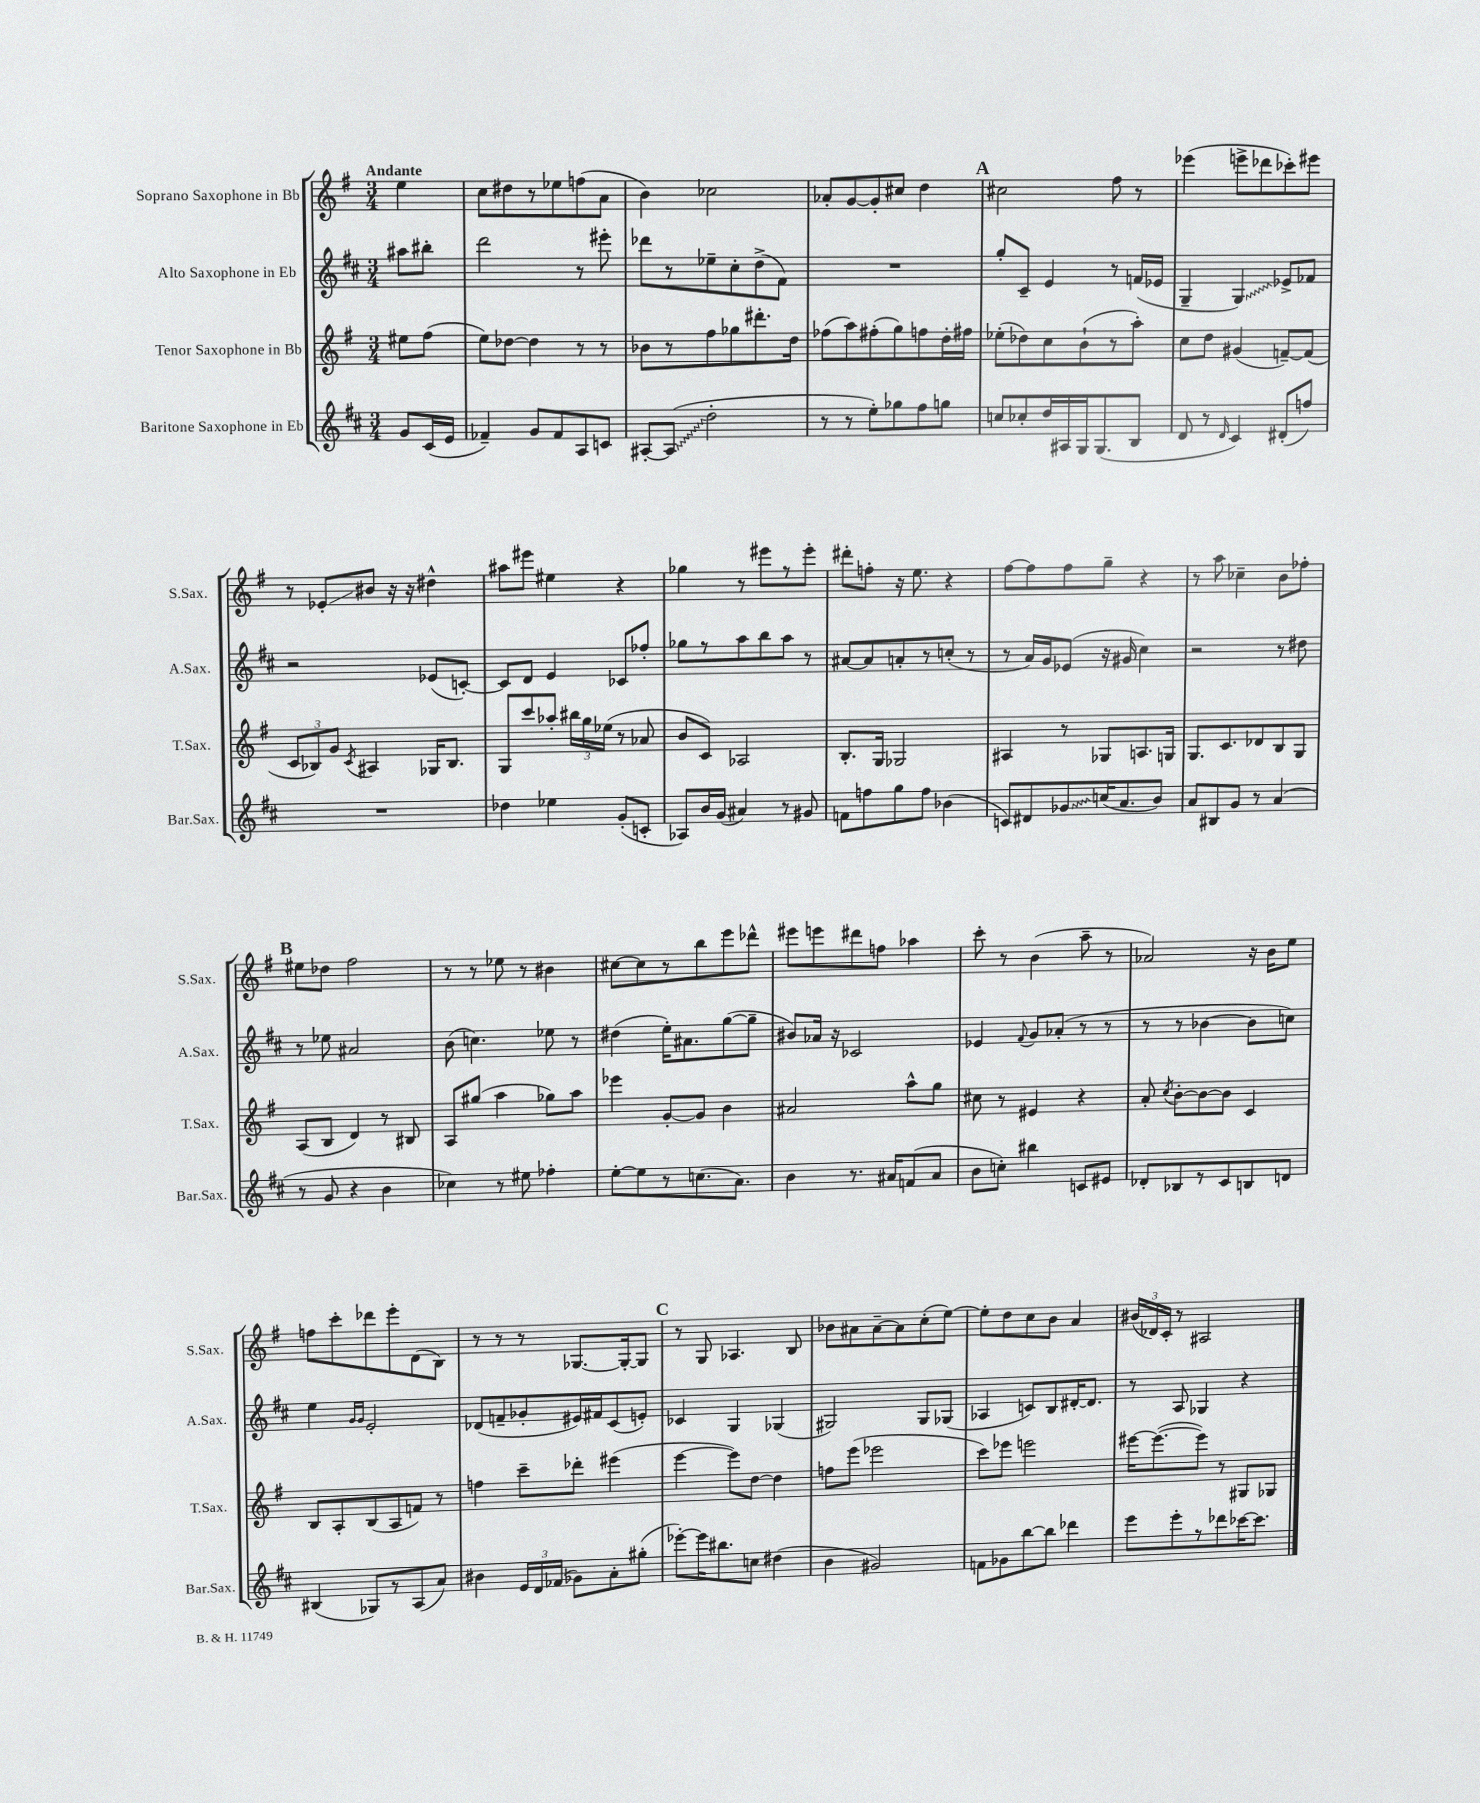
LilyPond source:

<<
\new StaffGroup <<
\new Staff = "s0" \with { instrumentName = "Soprano Saxophone in Bb" shortInstrumentName = "S.Sax." } {
    \clef treble \key g \major \numericTimeSignature \time 3/4 \partial 4 \tempo "Andante"
    \autoBeamOff e''4 |
    c''8[ dis''8 r8 ees''8 f''8( a'8] |
    b'4) ces''2 |
    aes'8[-. g'8~ g'8-. cis''8] d''4 |
    \mark \markup { \bold "A" } cis''2 fis''8 r8 |
    ees'''4( e'''8[-> des'''8 ces'''8-.) eis'''8] |
    r8 ees'8[-.\glissando bis'8] r16 r16 dis''4-^ |
    ais''8[ eis'''8] eis''4 r4 |
    ges''4 r8 eis'''8[ r8 eis'''8]-. |
    dis'''8[-. f''8]-. r16 e''8. r4 |
    fis''8[~ fis''8 fis''8 g''8]-- r4 |
    r8 a''8 ces''4-- b'8[ fes''8]-. |
    \mark \markup { \bold "B" } eis''8[ des''8] fis''2 |
    r8 r8 ees''8 r8 bis'4 |
    cis''8[~ cis''8 r8 b''8 e'''8 des'''8]-^ |
    eis'''8[ e'''8 dis'''8 f''8] aes''4 |
    c'''8-. r8 b'4( a''8-- r8 |
    aes'2) r16 b'16[ e''8] |
    f''8[ c'''8-. des'''8 e'''8-. d'8( b8]) |
    r8 r8 r8 ges8.[~ ges16~-. ges8] |
    \mark \markup { \bold "C" } r8 g8 aes4. b8 |
    bes'8[ ais'8 ais'8~-- ais'8 c''8-.( e''8]~) |
    e''8[-. d''8 c''8 b'8] a'4 |
    \tuplet 3/2 { bis'16[( des'16) c'16]-. } r8 ais2 \bar "|." |
}
\new Staff = "s1" \with { instrumentName = "Alto Saxophone in Eb" shortInstrumentName = "A.Sax." } {
    \clef treble \key d \major \numericTimeSignature \time 3/4 \partial 4
    \autoBeamOff ais''8[ bis''8]-. |
    d'''2 r8 eis'''8-. |
    des'''8[ r8 ees''8-- cis''8-. d''8->( fis'8]) |
    R2. |
    \mark \markup { \bold "A" } g''8[-. cis'8]-- e'4 r8 f'16[( ees'16] |
    g4-- \once \override Glissando.style = #'zigzag g4\glissando) ees'8[-> fes'8] |
    r2 ees'8[( c'8]~-.) |
    c'8[ d'8] e'4 ces'8[ fes''8]-. |
    ges''8[ r8 a''8 b''8 a''8] r8 |
    ais'8[~ ais'8 a'8-. r8 c''8]-.( r8 |
    r8 a'16[) g'16 ees'8]( r16 gis'16 cis''4) |
    r2 r8 dis''8 |
    \mark \markup { \bold "B" } r8 ees''8 ais'2 |
    b'8( c''4.) ees''8 r8 |
    dis''4( e''16[-.) ais'8. g''8~( g''8]-- |
    bis'8[) aes'16] r16 ces'2 |
    ees'4 \appoggiatura { fis'8 } g'8[ aes'8]-.( r8 r8 |
    r8 r8 bes'4~ bes'8[ c''8]) |
    e''4 \grace { g'16[ g'16] } e'2-. |
    des'8[( f'8-- ges'8-. eis'16) fis'16 cis'8( e'8]-.) |
    \mark \markup { \bold "C" } ces'4 g4 ges4( |
    gis2) gis8[ ges8]( |
    aes4 c'8[) b8 dis'16~-. dis'8.] |
    r8 a8 ges4 r4 \bar "|." |
}
\new Staff = "s2" \with { instrumentName = "Tenor Saxophone in Bb" shortInstrumentName = "T.Sax." } {
    \clef treble \key g \major \numericTimeSignature \time 3/4 \partial 4
    \autoBeamOff eis''8[ fis''8]( |
    e''8[) des''8]~ des''4 r8 r8 |
    bes'8[ r8 fis''8 ges''8 dis'''8.-. d''16] |
    fes''8[( a''8) fis''8-.( g''8) f''8 d''16-. fis''16] |
    \mark \markup { \bold "A" } ees''8[-.( des''8) c''8 b'8-!( r8 a''8]-.) |
    c''8[ d''8] gis'4( f'8[~--) f'8]( |
    \tuplet 3/2 { c'8[ bes8) g'8] } \acciaccatura { c'8 } ais4 ges16[ bes8.] |
    g8[ c'''8 aes''8]-. \tuplet 3/2 { bis''16[ g''16 ees''16]( } r8 aes'8 |
    b'8[ c'8]) aes2 |
    b8.[-. g16] ges2 |
    ais4 r8 ges8[ a8. g16] |
    g8.[ c'8. des'8 b8 g8] |
    \mark \markup { \bold "B" } a8[( b8] d'4) r8 bis8 |
    a8[ gis''8]( a''4 ges''8[) a''8] |
    ees'''4 g'8[~-. g'8] b'4 |
    ais'2 a''8[-^ g''8] |
    cis''8 r8 eis'4 r4 |
    a'8-. \acciaccatura { c''8 } b'8[~-. b'8~ b'8] c'4 |
    b8[ a8-. b8( a8 f'8]) r8 |
    f''4 c'''8[-- des'''8]-. eis'''4( |
    \mark \markup { \bold "C" } e'''4~ e'''8[) d''8]~ d''4 |
    f''8[ e'''8]( ees'''2 |
    c'''8[) ees'''8] e'''2 |
    eis'''16[~ eis'''8.~( eis'''8]) r8 gis8[ ges8] \bar "|." |
}
\new Staff = "s3" \with { instrumentName = "Baritone Saxophone in Eb" shortInstrumentName = "Bar.Sax." } {
    \clef treble \key d \major \numericTimeSignature \time 3/4 \partial 4
    \autoBeamOff g'8[ cis'16( e'16] |
    fes'4--) g'8[ fes'8 a8 c'8] |
    ais8[~-. \once \override Glissando.style = #'zigzag ais8]\glissando( d''2-. |
    r8 r8 e''8[-.) ges''8 fis''8 g''8] |
    \mark \markup { \bold "A" } c''8[ ces''8-. d''16 ais16 g16 g8.( b8] |
    d'8 r8 \grace { d'16 } cis'4) dis'8[-.( f''8]) |
    R2. |
    des''4 ees''4 g'8[-.( c'8]-. |
    aes8[) b'16 g'16]( ais'4) r8 gis'8 |
    f'8[ f''8 g''8 f''8] bes'4( |
    c'8[) dis'8 \once \override Glissando.style = #'zigzag ges'8\glissando c''16( a'8. b'8]) |
    a'8[ bis8 g'8] r8 a'4( |
    \mark \markup { \bold "B" } r8 g'8 r4 b'4 |
    ces''4) r8 eis''8 fes''4-. |
    e''8[~-. e''8 r8 c''8.( a'8.]) |
    b'4 r8. ais'16[ f'8( ais'8] |
    b'8[ c''8]-.) bis''4 c'8[ eis'8] |
    des'8[-. bes8 r8 cis'8 b8 d'8] |
    bis4( ges8[) r8 a8( a'8]) |
    bis'4 \tuplet 3/2 { e'16[ d'16 fes'16]( } ges'8[) a'8-. gis''8]-.( |
    \mark \markup { \bold "C" } ees'''8[~-.) ees'''16 bis''8. c''8] dis''4( |
    b'4 gis'2) |
    f'8[ ges'8 b''8~ b''8] des'''4 |
    e'''8[ e'''8-. r8 des'''8 ces'''16~ ces'''8.] \bar "|." |
}
>>
>>
\layout { \context { \Score \remove "Bar_number_engraver" } }
